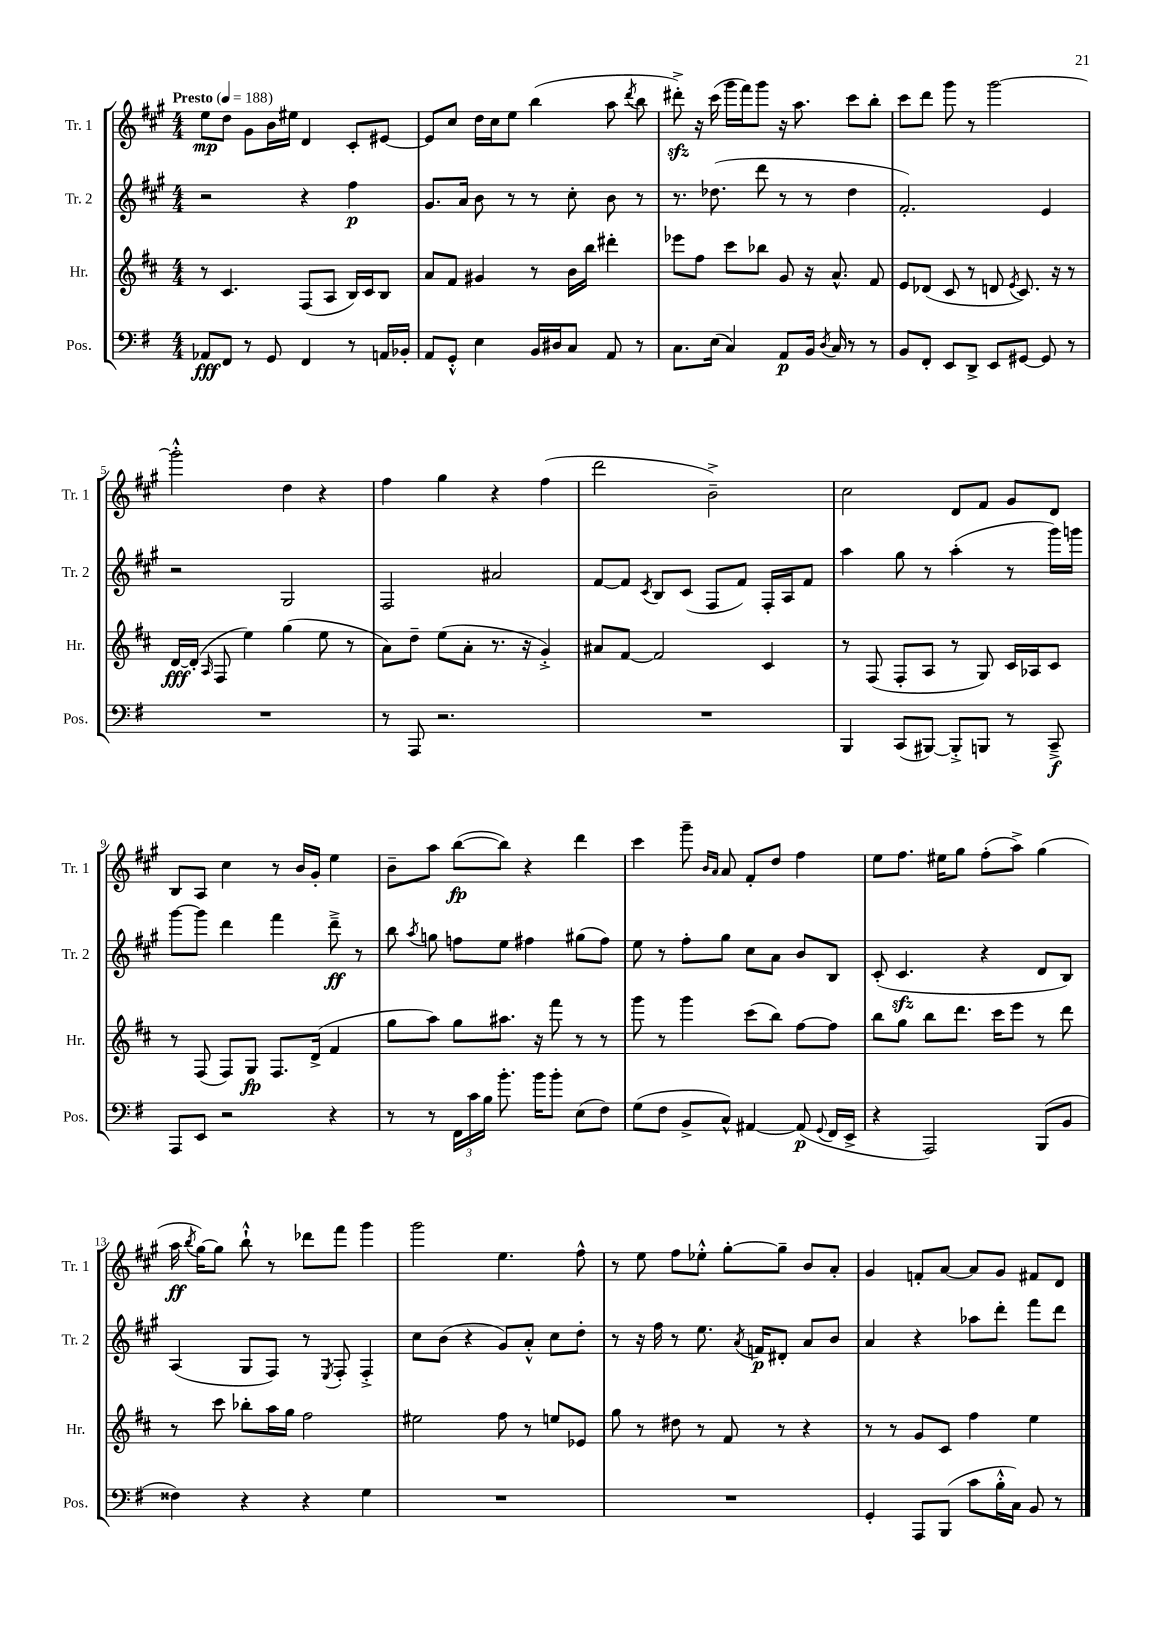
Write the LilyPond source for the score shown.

<<
\new StaffGroup <<
\new Staff = "s0" \with { instrumentName = "Tr. 1" shortInstrumentName = "Tr. 1" } {
    \clef treble \key a \major \numericTimeSignature \time 4/4 \tempo "Presto" 4 = 188
    \autoBeamOff e''8[\mp d''8] gis'8[ b'16 eis''16] d'4 cis'8[-. eis'8]~ |
    eis'8[ cis''8] d''16[ cis''16 e''8] b''4( a''8 \acciaccatura { d'''8 } b''8 |
    dis'''8-.->\sfz) r16 cis'''16( gis'''16[ fis'''16) gis'''8] r16 a''8. cis'''8[ b''8]-. |
    cis'''8[ d'''8] gis'''8 r8 gis'''2~ |
    gis'''2-.-^ d''4 r4 |
    fis''4 gis''4 r4 fis''4( |
    d'''2 b'2--->) |
    cis''2 d'8[ fis'8] gis'8[ d'8] |
    b8[ a8] cis''4 r8 b'16[ gis'16]-. e''4 |
    b'8[-- a''8] b''8[~\fp( b''8]) r4 d'''4 |
    cis'''4 gis'''8-- \grace { b'16[ a'16] } a'8 fis'8[-. d''8] fis''4 |
    e''8[ fis''8.] eis''16[ gis''8] fis''8[-.( a''8]->) gis''4( |
    a''16\ff \acciaccatura { b''8 } gis''16[~) gis''8] b''8-!-^ r8 des'''8[ fis'''8] gis'''4 |
    gis'''2 e''4. fis''8-^ |
    r8 e''8 fis''8[ ees''8]-.-^ gis''8[~-. gis''8]-- b'8[ a'8]-. |
    gis'4 f'8[-. a'8]~ a'8[ gis'8] fis'8[ d'8] \bar "|." |
}
\new Staff = "s1" \with { instrumentName = "Tr. 2" shortInstrumentName = "Tr. 2" } {
    \clef treble \key a \major \numericTimeSignature \time 4/4
    \autoBeamOff r2 r4 fis''4\p |
    gis'8.[ a'16] b'8 r8 r8 cis''8-. b'8 r8 |
    r8. des''8.( d'''8 r8 r8 des''4 |
    fis'2.-.) e'4 |
    r2 gis2 |
    fis2 ais'2 |
    fis'8[~ fis'8] \acciaccatura { cis'8 } b8[ cis'8]( fis8[ fis'8]) fis16[-. a16 fis'8] |
    a''4 gis''8 r8 a''4-.( r8 gis'''16[) g'''16] |
    gis'''8[~ gis'''8] d'''4 fis'''4 d'''8--->\ff r8 |
    b''8 \acciaccatura { a''8 } g''8 f''8[ e''8] fis''4 gis''8[( fis''8]) |
    e''8 r8 fis''8[-. gis''8] cis''8[ a'8] b'8[ b8] |
    cis'8-.( cis'4.\sfz r4 d'8[ b8]) |
    a4( gis8[ fis8]) r8 \acciaccatura { e8 } fis8-. fis4-.-> |
    cis''8[ b'8]( r4 gis'8[) a'8]-.-^ cis''8[ d''8]-. |
    r8 r16 fis''16 r8 e''8. \acciaccatura { a'8 } f'16[\p dis'8]-. a'8[ b'8] |
    a'4 r4 aes''8[ d'''8]-. fis'''8[ d'''8] \bar "|." |
}
\new Staff = "s2" \with { instrumentName = "Hr." shortInstrumentName = "Hr." } {
    \clef treble \key d \major \numericTimeSignature \time 4/4
    \autoBeamOff r8 cis'4. fis8[( a8] b16[) cis'16 b8] |
    a'8[ fis'8] gis'4 r8 b'16[ b''16] dis'''4-. |
    ees'''8[ fis''8] cis'''8[ bes''8] g'8 r16 a'8.-^ fis'8 |
    e'8[ des'8]( cis'8 r8 d'8 \acciaccatura { e'8 } cis'8.) r16 r8 |
    d'16[~\fff d'16]-.( \grace { a16 } fis8 e''4) g''4( e''8 r8 |
    a'8[) d''8]-- e''8[( a'8]-. r8. r16 g'4-.->) |
    ais'8[ fis'8]~ fis'2 cis'4 |
    r8 fis8( fis8[-. a8] r8 g8) cis'16[ aes16 cis'8] |
    r8 fis8( fis8[) g8]\fp fis8.[ d'16]->( fis'4 |
    g''8[ a''8]) g''8[ ais''8.] r16 fis'''8 r8 r8 |
    g'''8 r8 g'''4 cis'''8[( b''8]) fis''8[~ fis''8] |
    b''8[ g''8] b''8[ d'''8.] cis'''16[ e'''8] r8 d'''8 |
    r8 cis'''8 bes''8[-. a''16 g''16] fis''2 |
    eis''2 fis''8 r8 e''8[ ees'8] |
    g''8 r8 dis''8 r8 fis'8 r8 r4 |
    r8 r8 g'8[ cis'8] fis''4 e''4 \bar "|." |
}
\new Staff = "s3" \with { instrumentName = "Pos." shortInstrumentName = "Pos." } {
    \clef bass \key g \major \numericTimeSignature \time 4/4
    \autoBeamOff aes,8[\fff fis,8] r8 g,8 fis,4 r8 a,16[ bes,16]-. |
    a,8[ g,8]-.-^ e4 b,16[ dis16 c8] a,8 r8 |
    c8.[ e16]( c4) a,8[\p b,16] \acciaccatura { d8 } c16 r8 r8 |
    b,8[ fis,8]-. e,8[ d,8]-> e,8[ gis,8]~ gis,8 r8 |
    R1 |
    r8 a,,8 r2. |
    R1 |
    b,,4 c,8[( bis,,8]~) bis,,8[-.-> b,,8] r8 c,8--->\f |
    a,,8[ e,8] r2 r4 |
    r8 r8 \tuplet 3/2 { fis,16[ c'16 b16] } b'8.-. b'16[ b'8]-. e8[( fis8]) |
    g8[( fis8] b,8[-> c8]-^) ais,4~ ais,8\p( \appoggiatura { g,8 } fis,16[ e,16]-> |
    r4 a,,2) b,,8[( b,8] |
    fisis4) r4 r4 g4 |
    R1 |
    R1 |
    g,4-. a,,8[ b,,8]( c'8[ b16-.-^ c16]) b,8 r8 \bar "|." |
}
>>
>>
